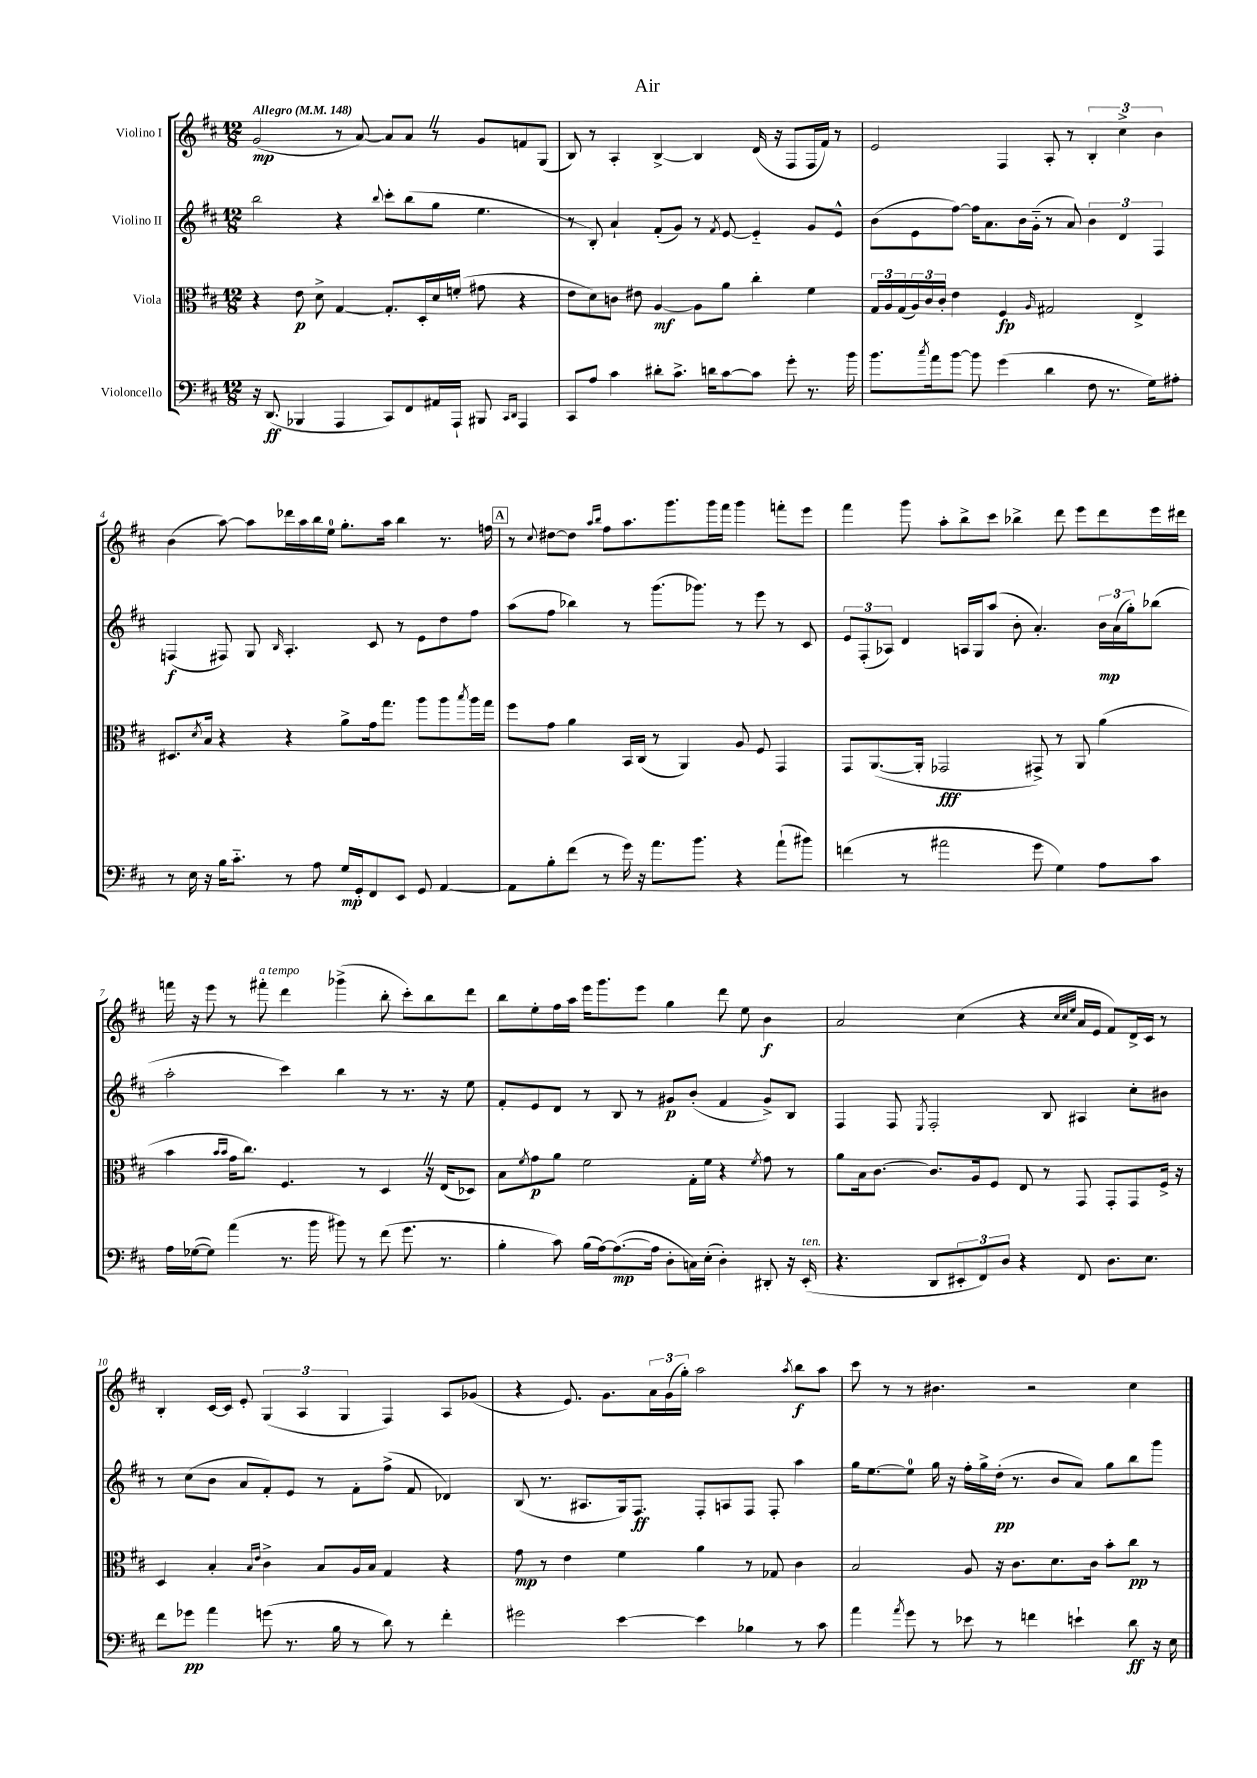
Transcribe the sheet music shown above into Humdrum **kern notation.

**kern	**kern	**kern	**kern
*staff4	*staff3	*staff2	*staff1
*clefF4	*clefC3	*clefG2	*clefG2
*k[f#c#]	*k[f#c#]	*k[f#c#]	*k[f#c#]
*M12/8	*M12/8	*M12/8	*M12/8
*MM148	*MM148	*MM148	*MM148
16r	4r	2bb\	(2g/
(8.DD/	.	.	.
4BBB-/	8e\	.	.
.	8d^\	.	.
4AAA/	[4G/	4r	8r
.	.	.	[8a/)
.	.	8qqbb/	.
8CC#/L)	8.G'/]L	8ccc#'\L	8a/]L
8FF#/	.	(8bb\	8a/J
.	16D'/L	.	.
16AA#/L	16d/	8gg\J	8r
16AAA`/JJ	(16f'/JJ	.	.
8BBB#/	8g#\	4.ee\	8g/L
16qqCC#/LL	.	.	.
16qqDD/JJ	.	.	.
4AAA/	4r	.	8f/
.	.	.	(8G/J
=	=	=	=
8CC#/L	8e\L	8r	8B/)
8A/J	8d\)	8B'/)	8r
4c#\	8c\J	4a`/	4A'/
.	8e#\	.	.
8d#'\L	[4A/	(8f#'/L	[4B^/
8.c#^\J	.	8g/J)	.
.	8A\]L	8r	4B/]
16d\LK	.	.	.
.	.	8qf#/	.
[8c#\	8a\J	[8e/	.
8c#\]J	4cc#'\	4e'~/]	(16d/
.	.	.	16r
8g'\	.	.	8F#/L
8.r	4f#\	8g/L	16F#/L
.	.	.	16f#/JJ)
.	.	8e^^/J	8r
16b\	.	.	.
=	=	=	=
8.b\L	24G/LL	(8b\L	2e/
.	24A/	.	.
.	(24G/	.	.
.	24A/)	8e\	.
.	24c#/	.	.
8qcc#/	.	.	.
16a\k	.	.	.
.	24c#'/JJ	.	.
[8b\J	4e\	[8ff#\J)	.
8b\]	.	16ff#\]LK	.
.	.	8.a\	.
(4g\	4F#/	.	4F#/
.	.	16b\L	.
.	.	(16g'~\JJ	.
.	16qqA/	.	.
4d\	2G#/	8r	8A'/
.	.	8a/)	8r
8F#\	.	6b\	6B'/
8.r	.	.	.
.	.	6d/	6cc#^\
.	4E^/	.	.
16G\LK)	.	.	.
.	.	6F#/	6b\
8A#'\J	.	.	.
=	=	=	=
8r	8.D#/L	(4F/	(4b\
16E\	.	.	.
.	8qd/	.	.
16r	16B/Jk	.	.
16B\LK	4r	8F#/)	[8aa\)
8.c#'~\J	.	.	.
.	.	8G/	8aa\]L
.	.	16qqB/	.
8r	4r	4.A'/	16ddd-\L
.	.	.	16aa\
8A\	.	.	16bb\
.	.	.	16ee\JJ
16G/LL	8a^\L	.	8.gg'\L
16GG'/J	.	.	.
8FF#/	16g\k	8c#/	.
.	8.gg\J	.	16aa\Jk
8EE/J	.	8r	4bb\
8GG/	8aa\L	8e\L	.
[4AA/	8aa\	8dd\	8.r
.	8qbb/	.	.
.	16aa\L	8ff#\J	.
.	16gg\JJ	.	16ff\
=	=	=	=
8AA\]L	8ff#\L	(8aa\L	8r
.	.	.	8qqcc#/
8B'\	8g\J	8ff#\J	[8dd#\L
(8f#\J	4a\	4bb-\)	8dd#\]J
.	.	.	16qqaa/LL
.	.	.	16qqbb/JJ
8r	.	.	8ff#\L
16g\)	16BB/LL	8r	8.aa\
16r	(16C#/JJ	.	.
8.a\L	8r	(8.ggg\L	.
.	.	.	8.ggg\
.	4AA/)	.	.
8.b\J	.	8.ggg-\J)	.
.	.	.	16ggg\L
.	.	.	16fff#\JJ
4r	8A/	8r	4ggg\
.	8F#/	8eee\	.
(8a`\L	4GG/	8r	8fff'\L
8b#\J)	.	8c#/	8eee\J
=	=	=	=
(4f\	8GG/L	12e/L	4fff#\
.	.	(12F#'/	.
.	([8.AA/	.	.
.	.	12A-/J)	.
8r	.	4d/	8ggg\
.	16AA'/]Jk	.	.
2a#\	2GG-/	.	8aa'\L
.	.	16A/LL	8bb^\
.	.	16G/J	.
.	.	(8aa/J	8ccc#\J
.	.	8b'\	4bb-^\
8g\	8GG#^/)	4.a'/)	.
4G\)	8r	.	8ddd\
.	8AA/	.	8eee\L
8A\L	(4a\	24b\LL	8ddd\
.	.	(24a\	.
.	.	24gg'\J)	.
8c#\J	.	(8bb-\J	16eee\L
.	.	.	16ddd#\JJ
=	=	=	=
16A\LL	4b\	2aa'\	16fff\
([16G-\J	.	.	16r
8G-\]J)	.	.	8eee\
.	16qqb/LL	.	.
.	16qqb/JJ	.	.
(4a\	16g\LK	.	8r
.	8.cc#\J)	.	.
.	.	.	8fff#'\
8.r	4.F#/	4ccc#\)	4ddd\
16b\	.	.	.
8b#\)	.	4bb\	(4ggg-^\
8r	8r	.	.
(8f#\	4D/	8r	8bb'\
8.g\	.	8.r	8ccc#'\L)
.	16r	.	8bb\
8.r	(16E/LK	16r	.
.	8D-/J)	8ee\	8ddd\J
=	=	=	=
4B'\	8B\L	8f#'/L	8bb\L
.	8qf#/	.	.
.	8g\	8e/	8ee'\
8c#\)	8a\J	8d/J	16ff#\L
.	.	.	16aa\JJ
(16B\LL	2f#\	8r	16eee\LK
[16A\J)	.	.	8.ggg\
(8.A\_	.	8B/	.
.	.	8r	8eee\J
16A\]Jk	.	.	.
8D'\L	.	8g#/L	4gg\
16C\L)	16G'\LL	(8b'/J	.
(16E'\JJ	16f#\JJ	.	.
4D'\)	4r	4f#/	8ddd\
.	.	.	8ee\
.	8qf#/	.	.
8DD#'/	8g\	8g#^/L)	4b\
16r	8r	8B/J	.
(16EE'/	.	.	.
=	=	=	=
4.r	8a\L	4F#/	2a/
.	16B\k	.	.
.	[8.c#\J	.	.
.	.	8F#/	.
.	.	8qE/	.
8DD/L	8.c#/]L	2F#'/	.
12EE#'/	.	.	(4cc#\
.	16A/k	.	.
12FF#/)	.	.	.
.	8F#/J	.	.
12D/J	.	.	.
4r	8E/	.	4r
.	8r	8B/	.
.	.	.	32qqcc#/LLL
.	.	.	32qqcc#/
.	.	.	32qqee/JJJ
8FF#/	8GG/	4A#/	16a/LL
.	.	.	16e/JJ
8.D\L	8GG'/L	.	8f#/L)
.	8GG/	8cc#'\L	16d^/L
8.E\J	.	.	16c#/JJ
.	16F#^/Jk	8b#\J	8r
.	16r	.	.
=	=	=	=
8f#\L	4D/	8r	4B'/
8g-\J	.	(8cc#\L	.
4a\	4B'/	8b\J	[16c#/LL
.	.	.	16c#/]JJ
.	.	8a/L	8e'/
.	16qqB/LL	.	.
.	16qqe/JJ	.	.
(8g\	4c#^\	8f#'/)	(6G/
8.r	.	8e/J	.
.	.	.	6A/
.	8B/L	8r	.
16B\	.	.	.
.	.	.	6G/
8r	16A/L	8f#'\L	.
.	16B/JJ	.	.
8d\)	4G/	(8ff#^\J	4F#/)
8r	.	8f#/	.
4f#'\	4r	4d-/)	8A/L
.	.	.	(8g-/J
=	=	=	=
2g#\	8g\	(8B/	4r
.	8r	8.r	.
.	4e\	.	8.e/)
.	.	8.A#/L	.
.	.	.	8.g\L
[4e\	4f#\	16G/k)	.
.	.	8.F#/J	.
.	.	.	24a\L
.	.	.	(24g\
.	.	.	24gg'\JJ)
4e\]	4a\	8F#'/L	2aa\
.	.	8A/	.
4B-\	8r	8F#/J	.
.	8G-/	8F#'/	.
.	.	.	8qaa/
8r	4c#\	4aa\	8bb\L
8c#\	.	.	8aa\J
=	=	=	=
4a\	2B/	16gg\LK	8ccc#\
.	.	[8.ee\	.
.	.	.	8r
8qa/	.	.	.
8g\	.	8ee\]J	8r
8r	.	16gg\	4.b#\
.	.	16r	.
8e-\	8A/	16ff#'\LL	.
.	.	16gg^\	.
8r	16r	(16dd'\JJ	.
.	8.c#\L	8.r	.
4f\	.	.	2r
.	8.d\	8b/L	.
4e`\	.	8a/J)	.
.	16c#\Jk	.	.
.	8b'\L	8gg\L	.
8d\	8cc#\J	8bb\	4cc#\
16r	8r	8ggg\J	.
16E\	.	.	.
==	==	==	==
*-	*-	*-	*-
